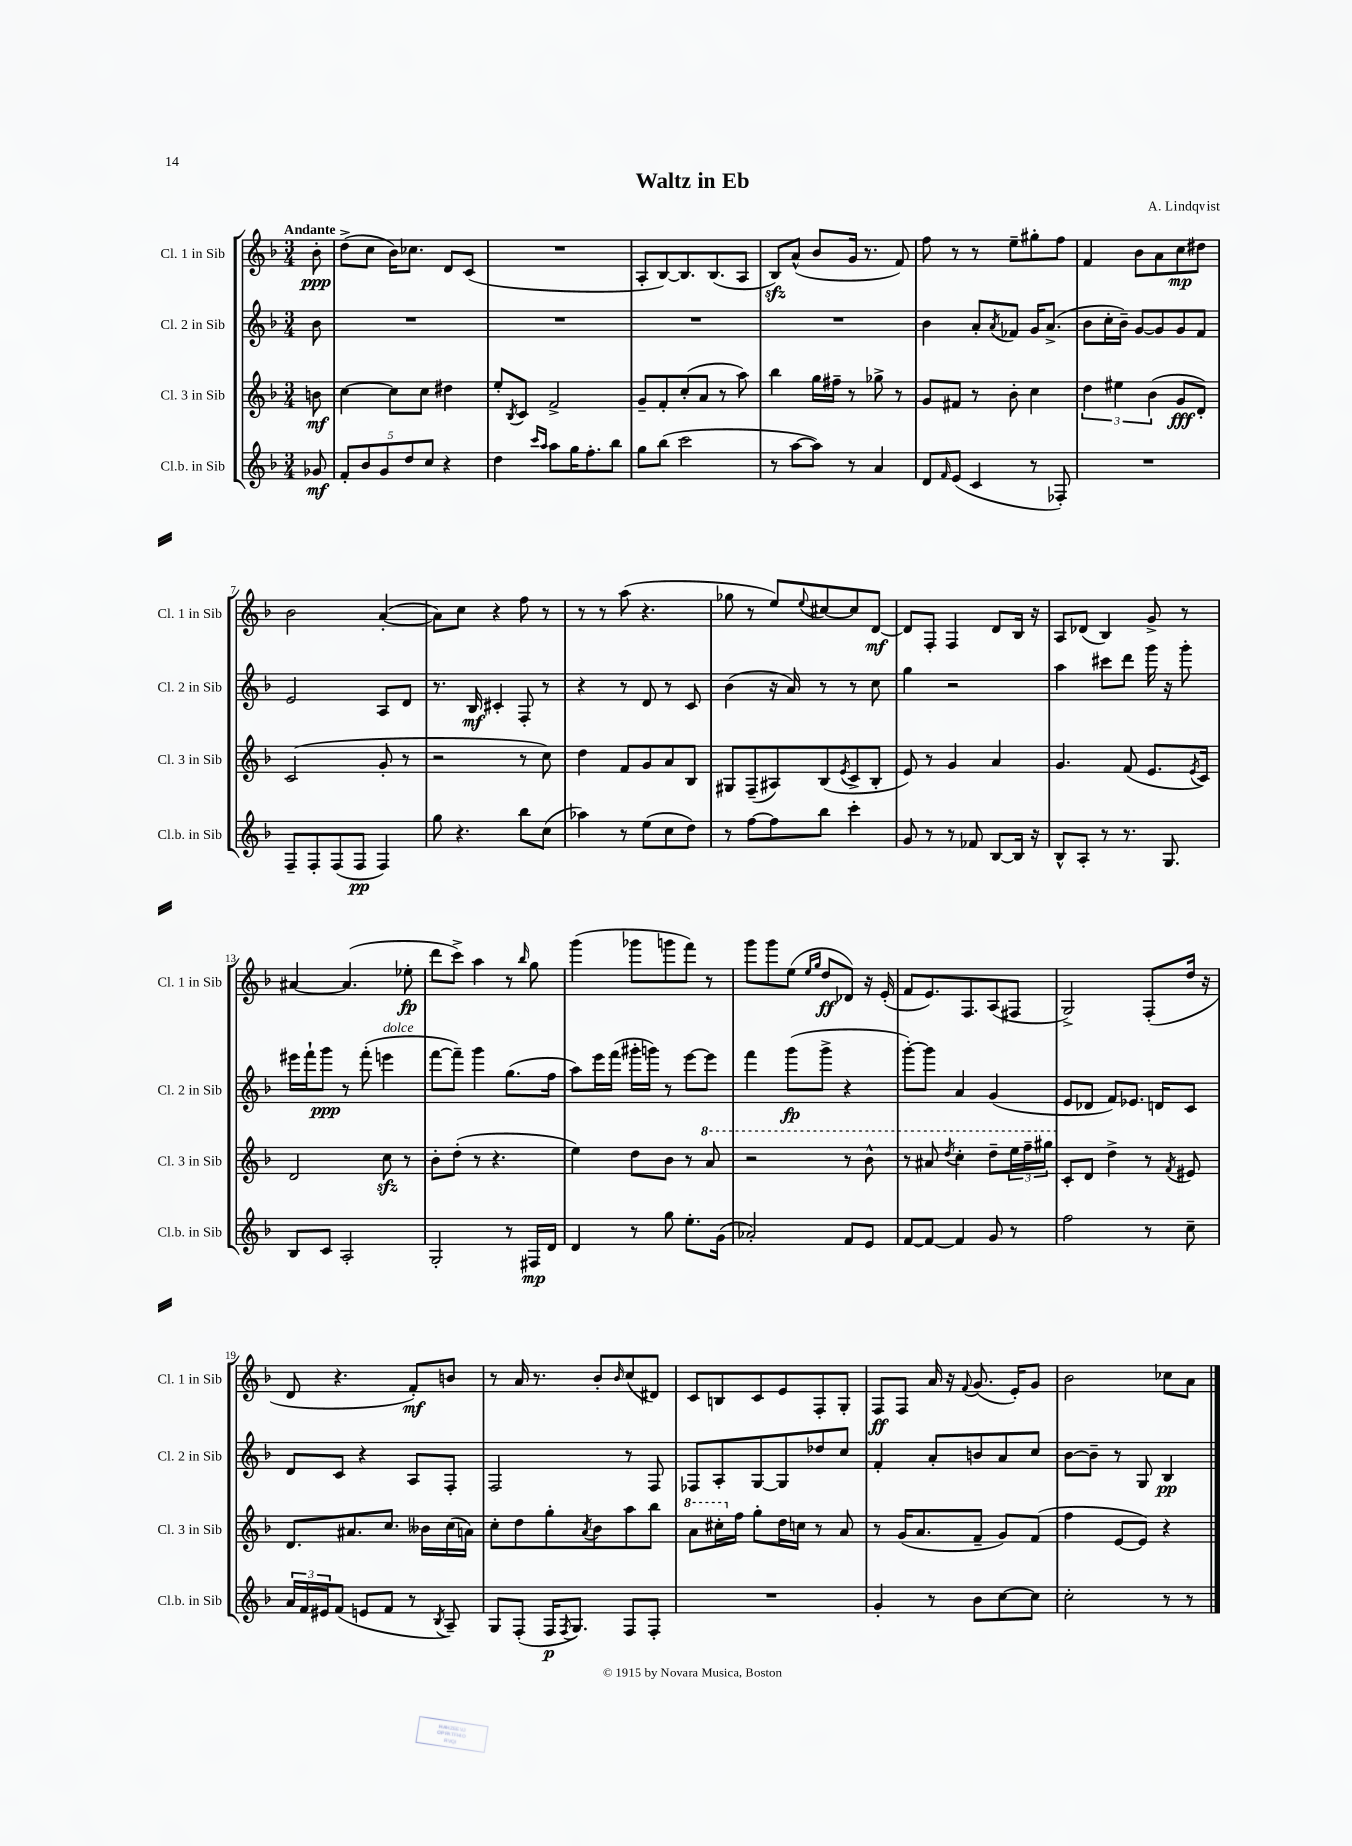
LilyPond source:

\header { title = "Waltz in Eb" composer = "A. Lindqvist" }
<<
\new StaffGroup <<
\new Staff = "s0" \with { instrumentName = "Cl. 1 in Sib" shortInstrumentName = "Cl. 1 in Sib" } {
    \clef treble \key f \major \numericTimeSignature \time 3/4 \partial 8 \tempo "Andante"
    bes'8-.\ppp |
    d''8->( c''8 bes'16) ces''8. d'8 c'8( |
    R2. |
    a8-. bes8~) bes8. bes8.( a8 |
    bes8\sfz) a'8-^( bes'8 g'16 r8. f'8) |
    f''8 r8 r8 e''8-- gis''8-. f''8 |
    f'4 bes'8 a'8 c''8\mp dis''8 |
    bes'2 a'4~-.( |
    a'8) c''8 r4 f''8 r8 |
    r8 r8 a''8( r4. |
    ges''8 r8 e''8) \appoggiatura { e''8 } cis''8~ cis''8 d'8~\mf |
    d'8 f8-. f4 d'8 bes16 r16 |
    a8 des'8( bes4) g'8-> r8 |
    ais'4~ ais'4.( ees''8-.\fp |
    d'''8 c'''8->) a''4 r8 \grace { bes''16 } g''8 |
    g'''4( ges'''8 g'''8 f'''8) r8 |
    g'''8 g'''8 e''8( \grace { e''16 g''16 } d''8\ff des'8) r16 e'16-.( |
    f'8 e'8.) f8. a8( fis8 |
    g2->) f8-.( d''16 r16 |
    d'8 r4. f'8-.\mf) b'8 |
    r8 a'16 r8. bes'8-. \grace { bes'16 } c''8( dis'8) |
    c'8 b8 c'8 e'8 f8-. g8-. |
    f8\ff f8 a'16 r16 \appoggiatura { f'8 } g'8.( e'16-.) g'8 |
    bes'2 ces''8 a'8 \bar "|." |
}
\new Staff = "s1" \with { instrumentName = "Cl. 2 in Sib" shortInstrumentName = "Cl. 2 in Sib" } {
    \clef treble \key f \major \numericTimeSignature \time 3/4 \partial 8
    bes'8 |
    R2. |
    R2. |
    R2. |
    R2. |
    bes'4 a'8-. \acciaccatura { a'8 } fes'8 g'16 a'8.->( |
    bes'8 c''16-. bes'16--) g'8~ g'8 g'8 f'8 |
    e'2 a8 d'8 |
    r8. bes16\mf cis'4-. f8-. r8 |
    r4 r8 d'8 r8 c'8 |
    bes'4( r16 a'16) r8 r8 c''8 |
    g''4 r2 |
    a''4 cis'''8 d'''8 g'''16 r16 g'''8-. |
    eis'''16 f'''16-! g'''8\ppp r8 f'''8-.( e'''4^\markup { \italic "dolce" } |
    f'''8~ f'''8--) g'''4 g''8.( f''16 |
    a''8) e'''16 f'''16( gis'''16-. g'''16) r8 e'''8~ e'''8 |
    f'''4 g'''8\fp( g'''8-> r4 |
    g'''8~-.) g'''8 a'4 g'4( |
    e'8 des'8 f'8) ees'8. d'16 c'8 |
    d'8 c'8 r4 a8 f8-. |
    f2 r8 f8 |
    fes8 a8-. g8~ g8 des''8 c''8 |
    f'4-. a'8-. b'8 a'8 c''8 |
    bes'8~ bes'8-- r8 g8 bes4\pp \bar "|." |
}
\new Staff = "s2" \with { instrumentName = "Cl. 3 in Sib" shortInstrumentName = "Cl. 3 in Sib" } {
    \clef treble \key f \major \numericTimeSignature \time 3/4 \partial 8
    b'8\mf |
    c''4~ c''8 c''8 dis''4 |
    e''8-. \acciaccatura { bes8 } c'8 f'2-> |
    g'8-- f'8-. c''8-.( a'8 r8 a''8) |
    bes''4 g''16 fis''16-- r8 ges''8-> r8 |
    g'8 fis'8 r8 bes'8-. c''4 |
    \tuplet 3/2 { d''4 eis''4 bes'4( } g'8\fff d'8-.) |
    c'2( g'8-. r8 |
    r2 r8 c''8) |
    d''4 f'8 g'8 a'8 bes8 |
    gis8 f8--( ais8) bes8( \acciaccatura { e'8 } c'8-> bes8-. |
    e'8) r8 g'4 a'4 |
    g'4. f'8( e'8. \acciaccatura { e'8 } c'16) |
    d'2 c''8\sfz r8 |
    bes'8-. d''8-.( r8 r4. |
    e''4) d''8 bes'8 r8 \ottava #1 a''8 |
    r2 r8 bes''8-^ |
    r8 ais''8 \acciaccatura { d'''8 } c'''4-. d'''8-- \tuplet 3/2 { e'''16 f'''16-- gis'''16 \ottava #0 } |
    c'8-. d'8 d''4-> r8 \acciaccatura { f'8 } eis'8 |
    d'8. ais'8. c''8. beses'16 c''16( a'16) |
    c''8-. d''8 g''8-. \acciaccatura { a'8 } bes'8 a''8 bes''8 |
    \ottava #1 a''8 cis'''16-. \ottava #0 f''16 g''8-. d''16 c''!16 r8 a'8 |
    r8 g'16( a'8. f'8-- g'8) f'8( |
    f''4 e'8~ e'8) r4 \bar "|." |
}
\new Staff = "s3" \with { instrumentName = "Cl.b. in Sib" shortInstrumentName = "Cl.b. in Sib" } {
    \clef treble \key f \major \numericTimeSignature \time 3/4 \partial 8
    ges'8\mf |
    \tuplet 5/4 { f'8-. bes'8 g'8 d''8 c''8 } r4 |
    d''4 \grace { c'''16 a''16 } a''8 g''16 f''8.-. bes''8 |
    g''8 bes''8( c'''2 |
    r8 a''8~ a''8) r8 a'4 |
    d'8 \grace { f'16 } e'8( c'4 r8 fes8-.) |
    R2. |
    f8-- f8-. f8( f8\pp f4) |
    g''8 r4. bes''8 c''8( |
    aes''4) r8 e''8( c''8 d''8) |
    r8 f''8~ f''8 bes''8 c'''4-. |
    g'8 r8 r8 fes'8 bes8~ bes16 r16 |
    bes8-^ a8-. r8 r8. g8. |
    bes8 c'8 a2-. |
    g2-. r8 fis16\mp d'16 |
    d'4 r8 g''8 e''8.-. g'16( |
    aes'2-.) f'8 e'8 |
    f'8~ f'8~ f'4 g'8 r8 |
    f''2 r8 c''8-- |
    \tuplet 3/2 { a'16 f'16 eis'16 } f'8( e'8 f'8 r8 \acciaccatura { bes8 } a8--) |
    g8 f8-.( f16\p \acciaccatura { f8 } g8.) f8 f8-. |
    R2. |
    g'4-. r8 bes'8 c''8~ c''8 |
    c''2-. r8 r8 \bar "|." |
}
>>
>>
